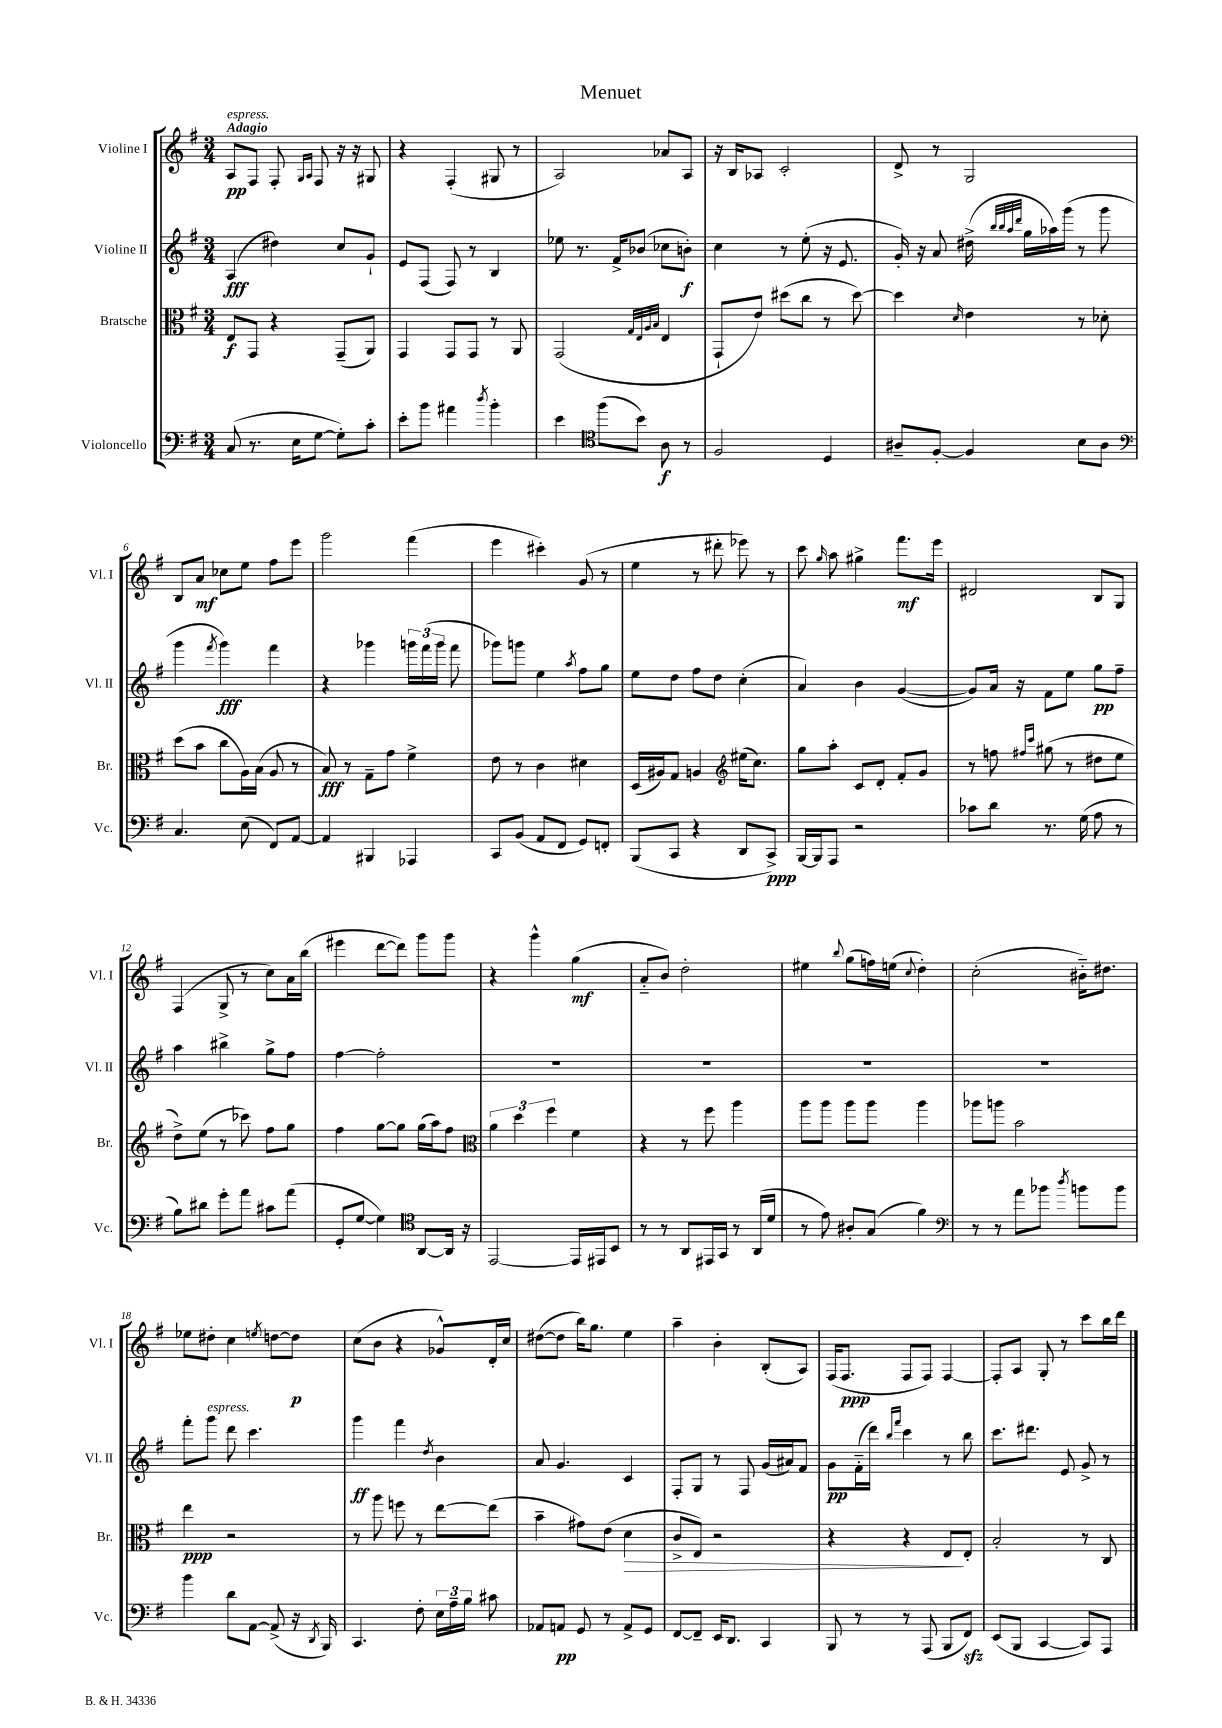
\header { title = "Menuet" }
<<
\new StaffGroup <<
\new Staff = "s0" \with { instrumentName = "Violine I" shortInstrumentName = "Vl. I" } {
    \clef treble \key g \major \numericTimeSignature \time 3/4 \tempo "Adagio"
    \autoBeamOff a8[\pp^\markup { \italic "espress." } fis8] fis8-. \grace { g16[ a16] } fis8 r16 r16 gis8 |
    r4 fis4-.( gis8 r8 |
    a2) aes'8[ a8] |
    r16 b16[ aes8] c'2-. |
    d'8-> r8 g2 |
    b8[ a'8]\mf ces''8[ e''8] fis''8[ e'''8] |
    g'''2 fis'''4( |
    e'''4 cis'''4-.) g'8( r8 |
    e''4 r8 dis'''8-. ees'''8) r8 |
    c'''8 \grace { g''16 } a''8 gis''4-> fis'''8.[\mf e'''16] |
    dis'2 b8[ g8] |
    fis4( g8-> r8 c''8[) a'16 b''16]( |
    eis'''4 d'''8[~ d'''8]) g'''8[ g'''8] |
    r4 g'''4-^ g''4\mf( |
    a'8[-_ b'8]) d''2-. |
    eis''4 \appoggiatura { b''8 } g''8[( f''16) e''16]( \appoggiatura { c''8 } d''4-.) |
    c''2-.( bis'16[-_) dis''8.] |
    ees''8[ dis''8]-. c''4 \acciaccatura { e''8 } d''8[~ d''8]\p |
    c''8[( b'8] r4 ges'8[-^) d'16-. c''16] |
    dis''8[~( dis''8] b''16[) g''8.] e''4 |
    a''4-- b'4-. b8[-.( a8]) |
    fis16[( fis8.]\ppp fis8[ fis8]) fis4~ |
    fis8[-. a8] g8-. r8 c'''8[ b''16 d'''16] \bar "|." |
}
\new Staff = "s1" \with { instrumentName = "Violine II" shortInstrumentName = "Vl. II" } {
    \clef treble \key g \major \numericTimeSignature \time 3/4
    \autoBeamOff a4\fff( dis''4) c''8[ g'8]-! |
    e'8[ fis8]( fis8) r8 b4 |
    ees''8 r8. fis'16[-> bes'8]( ces''8[ b'8]-.\f) |
    c''4 r8 e''8-.( r16 e'8. |
    g'16-.) r16 a'8 dis''16->( \grace { b''32[ b''32 a''32 d'''32] } g''16[ aes''16) g'''16]( r8 g'''8 |
    g'''4 \acciaccatura { fis'''8 } g'''4\fff) fis'''4 |
    r4 ges'''4 \tuplet 3/2 { g'''16[ fis'''16( g'''16] } fis'''8 |
    ges'''8[) g'''8] e''4 \acciaccatura { a''8 } fis''8[ g''8] |
    e''8[ d''8] fis''8[ d''8] c''4-.( |
    a'4) b'4 g'4~( |
    g'8[) a'16] r16 fis'8[ e''8] g''8[\pp fis''8]-- |
    a''4 bis''4-> g''8[-> fis''8] |
    fis''4~ fis''2-. |
    R2. |
    R2. |
    R2. |
    R2. |
    fis'''8[-. g'''8]^\markup { \italic "espress." } d'''8 c'''4. |
    g'''4\ff fis'''4 \acciaccatura { d''8 } b'4 |
    a'8 g'4. c'4 |
    fis8[-. g8] r8 fis8 g'16[( ais'16) fis'8] |
    g'8[\pp fis'16-_( d'''16]) \grace { b''16[ fis'''16] } c'''4 r8 b''8 |
    c'''8.[ dis'''8.] e'8 g'8-> r8 \bar "|." |
}
\new Staff = "s2" \with { instrumentName = "Bratsche" shortInstrumentName = "Br." } {
    \clef alto \key g \major \numericTimeSignature \time 3/4
    \autoBeamOff e8[\f g,8] r4 g,8[--( a,8]) |
    g,4 g,8[ g,8] r8 a,8 |
    g,2( \grace { g32[ e32 a32 b32] } e4 |
    g,8[-! e'8]) dis''8[( c''8] r8 dis''8~) |
    dis''4 \grace { d'16 } e'4 r8 des'8-. |
    d''8[( b'8] c''8[ a16) b16]( a8 r8 |
    b8\fff) r8 g8[-- g'8] fis'4-> |
    e'8 r8 c'4 dis'4 |
    d16[( ais16) g8] a4 \clef treble eis''16[( c''8.]) |
    g''8[ a''8]-. c'8[ d'8]-. fis'8[-. g'8] |
    r8 f''8 \grace { fis''16[ c'''16] } gis''8( r8 dis''8[ e''8] |
    d''8[->) e''8]( r8 ces'''8) fis''8[ g''8] |
    fis''4 g''8[~ g''8] g''16[( a''16) fis''8] |
    \clef alto \tuplet 3/2 { a'4 d''4 fis''4 } fis'4 |
    r4 r8 fis''8 a''4 |
    a''8[ a''8] a''8[ a''8] a''4 |
    aes''8[ a''8] b'2 |
    e''4\ppp r2 |
    r8 a''8 f''8 r8 e''8[~ e''8]( |
    b'4-- gis'8[) e'8]( d'4\> |
    c'8[-> e8]) r2 |
    r4 r4 e8[\! e8]-. |
    b2-. r8 c8 \bar "|." |
}
\new Staff = "s3" \with { instrumentName = "Violoncello" shortInstrumentName = "Vc." } {
    \clef bass \key g \major \numericTimeSignature \time 3/4
    \autoBeamOff c8( r8. e16[ g8]~ g8[-.) c'8]-. |
    e'8[-. b'8] ais'4 \acciaccatura { d''8 } b'4-. |
    e'4 \clef tenor fis''8[( b'8]) a8\f r8 |
    fis2 d4 |
    ais8[-- fis8]~-. fis4 b8[ ais8] |
    \clef bass c4. e8( fis,8[) a,8]~ |
    a,4 bis,,4 aes,,4 |
    c,8[ b,8]( a,8[ fis,8] g,8[) f,8]-. |
    b,,8[( c,8] r4 d,8[ c,8]->\ppp) |
    b,,16[~ b,,16 a,,8] r2 |
    ces'8[ d'8] r8. g16( a8 r8 |
    b8[) dis'8] g'8[-. a'8] cis'8[ a'8]( |
    g,8[-. g8]~ g4) \clef tenor a,8[~ a,16] r16 |
    e,2~ e,16[ eis,16 b,8] |
    r8 r8 a,8[ eis,16 g,16] r8 a,16[( d'16] |
    r8 e'8) ais8[-. g8]( fis'4) |
    \clef bass r8 r8 a'8[ bes'8] \acciaccatura { d''8 } b'8[ b'8] |
    b'4 d'8[ a,8]~ a,8->( r16 \acciaccatura { d,8 } b,,16) |
    c,4. fis8-. \tuplet 3/2 { e16[ a16-- b16] } cis'8 |
    aes,8[ a,8]\pp g,8 r8 a,8[-> g,8] |
    fis,8[~ fis,8]-- e,16[ d,8.] c,4 |
    b,,8 r8 r8 a,,8( b,,8[ fis,8]\sfz) |
    e,8[( b,,8] c,4~ c,8[) a,,8] \bar "|." |
}
>>
>>
